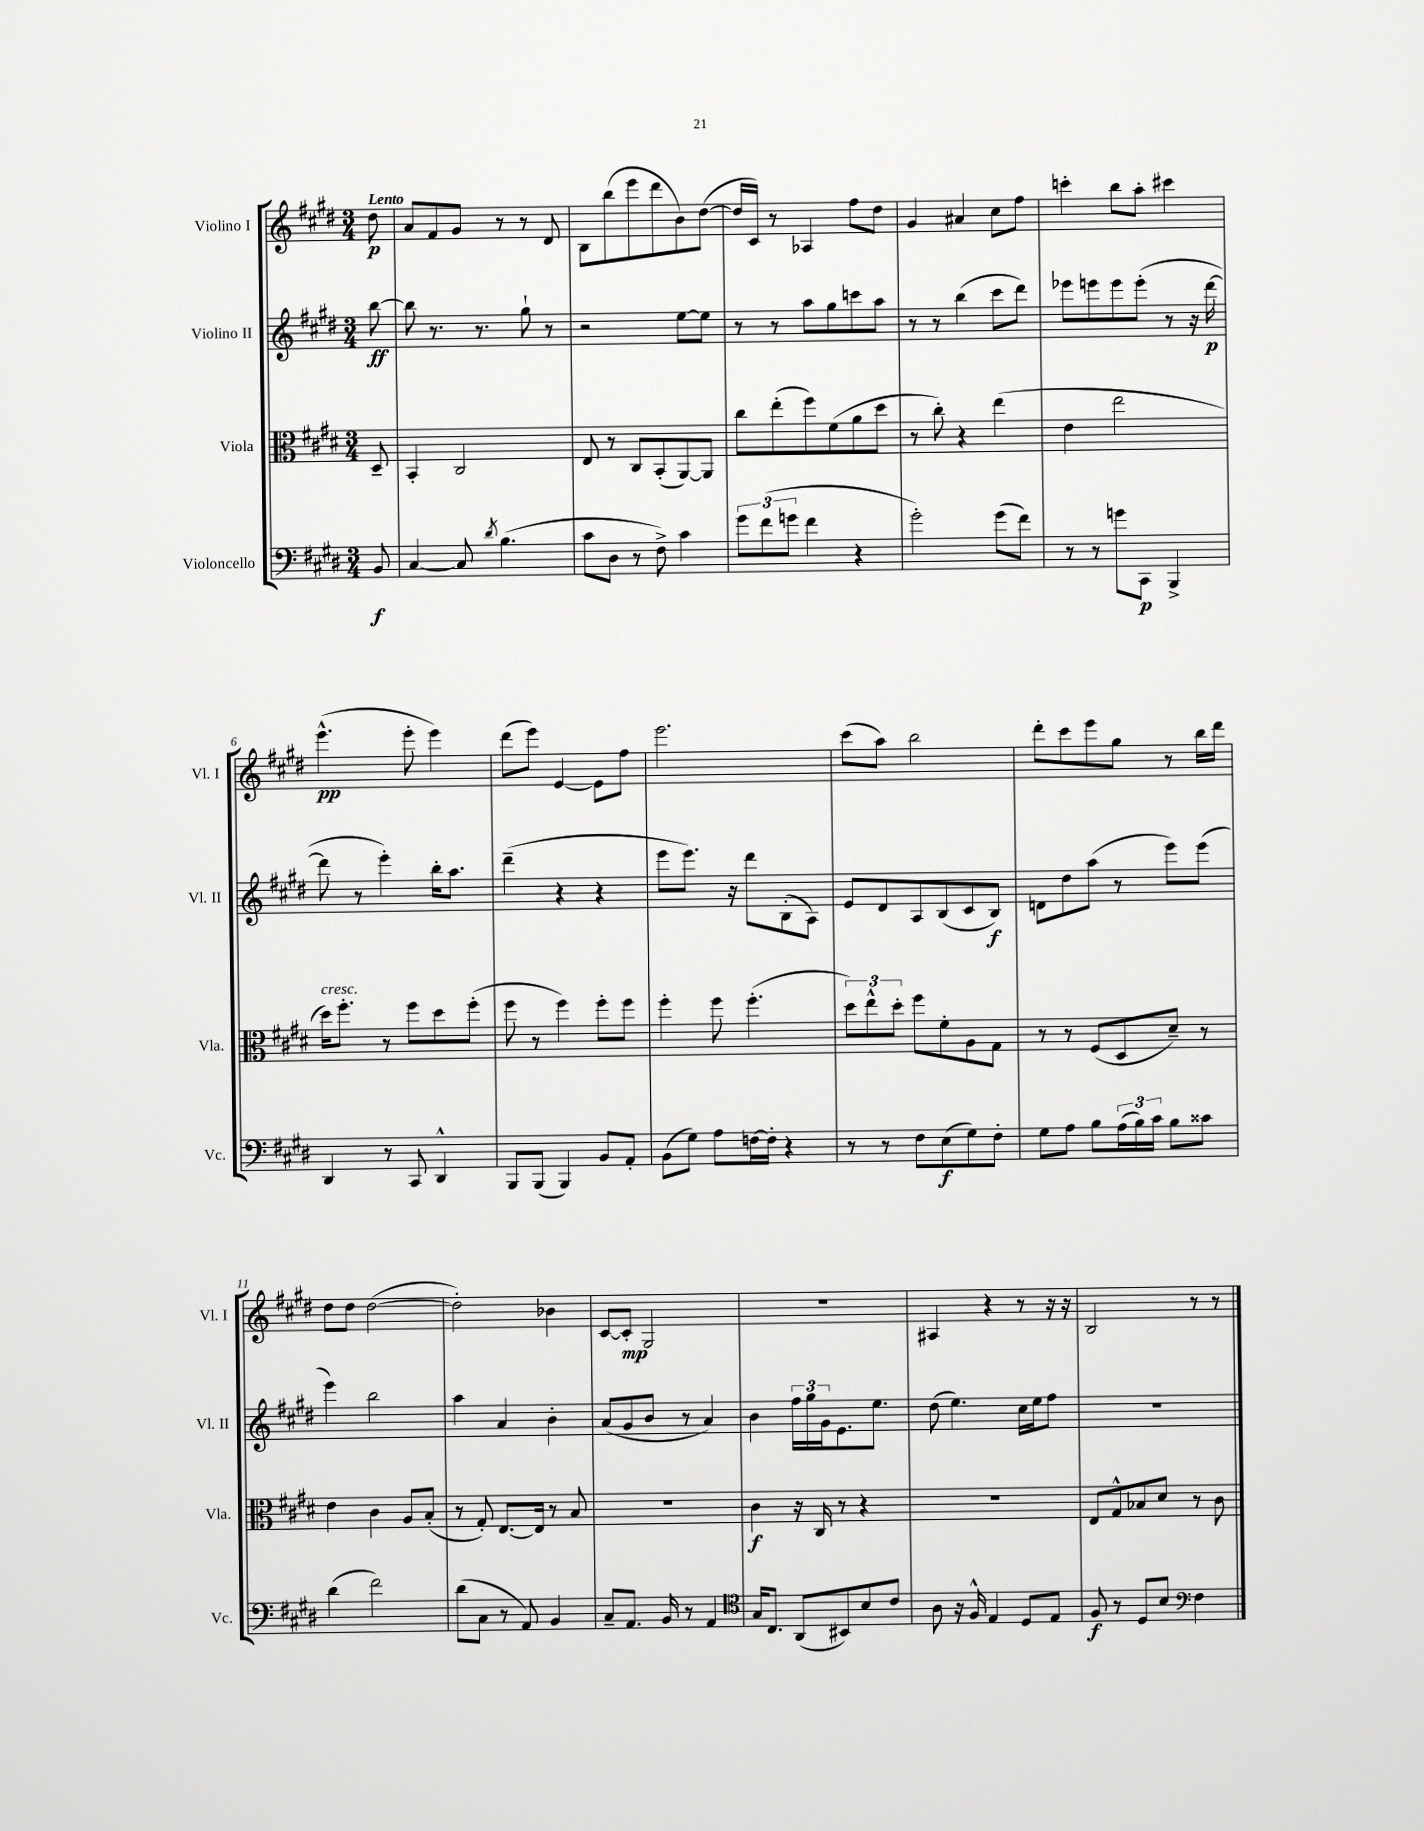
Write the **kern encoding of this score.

**kern	**dynam	**kern	**dynam	**kern	**dynam	**kern	**dynam
*part4	*part4	*part3	*part3	*part2	*part2	*part1	*part1
*staff4	*staff4	*staff3	*staff3	*staff2	*staff2	*staff1	*staff1
*I"Violoncello	*	*I"Viola	*	*I"Violino II	*	*I"Violino I	*
*I'Vc.	*	*I'Vla.	*	*I'Vl. II	*	*I'Vl. I	*
*clefF4	*	*clefC3	*	*clefG2	*	*clefG2	*
*k[f#c#g#d#]	*	*k[f#c#g#d#]	*	*k[f#c#g#d#]	*	*k[f#c#g#d#]	*
*M3/4	*	*M3/4	*	*M3/4	*	*M3/4	*
=	=	=	=	=	=	=	=
!	!	!	!	!	!	!LO:TX:a:B:t=Lento	!
8BB/	f	8D#~/	.	[8bb\	ff	8dd#\	p
=1	=1	=1	=1	=1	=1	=1	=1
[4C#/	.	4BB'/	.	8bb\]	.	8a/L	.
.	.	.	.	8.r	.	8f#/	.
8C#/]	.	2C#/	.	.	.	8g#/J	.
.	.	.	.	8.r	.	.	.
8qd#/	.	.	.	.	.	.	.
(4.B\	.	.	.	.	.	8r	.
.	.	.	.	8gg#`\	.	8r	.
.	.	.	.	8r	.	8d#/	.
=2	=2	=2	=2	=2	=2	=2	=2
8c#\L	.	8E/	.	2r	.	8B\L	.
8D#\J	.	8r	.	.	.	(8bb\	.
8r	.	8C#/L	.	.	.	8eee\	.
8F#^\)	.	(8BB'/	.	.	.	8ddd#\	.
4c#\	.	[8AA/)	.	[8ee\L	.	8b\)	.
.	.	8AA/J]	.	8ee\J]	.	([8dd#\J	.
=3	=3	=3	=3	=3	=3	=3	=3
12g#\L	.	8cc#\L	.	8r	.	16dd#/LL]	.
.	.	.	.	.	.	16c#/JJ)	.
(12f#\	.	.	.	.	.	.	.
.	.	(8ee'\	.	8r	.	8r	.
12gn\J	.	.	.	.	.	.	.
4f#\	.	8ff#\)	.	8aa\L	.	4A-X/	.
.	.	(8f#\	.	8gg#\	.	.	.
4r	.	8a\	.	8cccn\	.	8ff#\L	.
.	.	8dd#\J	.	8aa\J	.	8dd#\J	.
=4	=4	=4	=4	=4	=4	=4	=4
2g#'\)	.	8r	.	8r	.	4g#/	.
.	.	8cc#'\)	.	8r	.	.	.
.	.	4r	.	(4bb\	.	4a#X/	.
(8g#\L	.	(4ee\	.	8ccc#\L	.	8cc#\L	.
8f#\J)	.	.	.	8ddd#\J)	.	8ff#\J	.
=5	=5	=5	=5	=5	=5	=5	=5
8r	.	4e\	.	8eee-X\L	.	4cccn'\	.
8r	.	.	.	8eeen\	.	.	.
8gn\L	.	2ee\	.	8eee\	.	8bb\L	.
8CC#\J	p	.	.	(8eee'\J	.	8aa'\J	.
4BBB^/	.	.	.	8r	.	4ccc#X\	.
.	.	.	.	16r	.	.	.
.	.	.	.	[16ddd#\	p	.	.
!!LO:LB:g=z
=6	=6	=6	=6	=6	=6	=6	=6
!	!	!LO:TX:a:i:t=cresc.	!	!	!	!	!
4DD#/	.	16dd#\KL)	.	8ddd#\]	.	(4.eee^^\	pp
.	.	8.ff#'\J	.	.	.	.	.
.	.	.	.	8r	.	.	.
8r	.	8r	.	4eee'\)	.	.	.
8CC#/	.	8ff#\L	.	.	.	8eee'\	.
4DD#^^/	.	8dd#\	.	16bb'\KL	.	4eee\)	.
.	.	.	.	8.aa\J	.	.	.
.	.	(8ff#'\J	.	.	.	.	.
=7	=7	=7	=7	=7	=7	=7	=7
8BBB/L	.	8ff#\	.	(4ddd#~\	.	(8ddd#\L	.
(8BBB/J	.	8r	.	.	.	8eee\J)	.
4BBB/)	.	4ff#\)	.	4r	.	[4e/	.
8BB/L	.	8ff#'\L	.	4r	.	8e\L]	.
8AA'/J	.	8ff#\J	.	.	.	8ff#\J	.
=8	=8	=8	=8	=8	=8	=8	=8
(8BB\L	.	4ff#'\	.	8eee\L	.	2.eee\	.
8G#\J)	.	.	.	8.eee\J)	.	.	.
8A\L	.	8ff#\	.	.	.	.	.
.	.	.	.	16r	.	.	.
[16Fn\L	.	(4.ff#'\	.	8ddd#\L	.	.	.
16F'\JJ]	.	.	.	.	.	.	.
4r	.	.	.	(8B'\	.	.	.
.	.	.	.	8A\J)	.	.	.
=9	=9	=9	=9	=9	=9	=9	=9
8r	.	12dd#\L)	.	8e/L	.	(8ccc#\L	.
.	.	12ee^^\	.	.	.	.	.
8r	.	.	.	8d#/	.	8aa\J)	.
.	.	12dd#'\J	.	.	.	.	.
8F#\L	.	8ff#\L	.	8A/	.	2bb\	.
(8E\	f	8f#'\	.	(8B/	.	.	.
8G#\)	.	8A\	.	8c#/	.	.	.
8F#'\J	.	8G#\J	.	8B/J)	f	.	.
=10	=10	=10	=10	=10	=10	=10	=10
8G#\L	.	8r	.	8dn\L	.	8ddd#'\L	.
8A\J	.	8r	.	8dd#\	.	8ccc#\	.
8B\L	.	(8F#/L	.	(8aa\J	.	8eee\	.
(24A\L	.	8D#/	.	8r	.	8gg#\J	.
24B\)	.	.	.	.	.	.	.
24c#\JJ	.	.	.	.	.	.	.
8B\L	.	8d#~/J)	.	8eee\L)	.	8r	.
8c##X\J	.	8r	.	(8eee\J	.	16bb\LL	.
.	.	.	.	.	.	16ddd#\JJ	.
!!LO:LB:g=z
=11	=11	=11	=11	=11	=11	=11	=11
(4d#\	.	4e\	.	4eee\)	.	8dd#\L	.
.	.	.	.	.	.	8dd#\J	.
2f#\)	.	4c#\	.	2bb\	.	([2dd#\	.
.	.	8A/L	.	.	.	.	.
.	.	(8B'/J	.	.	.	.	.
=12	=12	=12	=12	=12	=12	=12	=12
(8d#\L	.	8r	.	4aa\	.	2dd#'\])	.
8C#\J	.	8G#'/)	.	.	.	.	.
8r	.	[8.E/L	.	4a/	.	.	.
8AA/)	.	.	.	.	.	.	.
.	.	16E/Jk]	.	.	.	.	.
4BB/	.	8r	.	4b'\	.	4b-X\	.
.	.	8B/	.	.	.	.	.
=13	=13	=13	=13	=13	=13	=13	=13
8C#~/L	.	2.r	.	(8a/L	.	[8c#/L	.
8.AA/J	.	.	.	8g#/	.	8c#'/J]	mp
.	.	.	.	8b/J	.	2G#/	.
16BB/	.	.	.	.	.	.	.
8r	.	.	.	8r	.	.	.
4AA/	.	.	.	4a/)	.	.	.
=14	=14	=14	=14	=14	=14	=14	=14
*clefC4	*	*	*	*	*	*	*
16G#/KL	.	4c#\	f	4b\	.	2.r	.
8.C#/J	.	.	.	.	.	.	.
(8AA/L	.	16r	.	24ff#\LL	.	.	.
.	.	.	.	24gg#\	.	.	.
.	.	16C#/	.	.	.	.	.
.	.	.	.	24g#\J	.	.	.
8BB#X/)	.	8r	.	8.e\	.	.	.
8B/	.	4r	.	.	.	.	.
.	.	.	.	8.ee\J	.	.	.
8c#/J	.	.	.	.	.	.	.
=15	=15	=15	=15	=15	=15	=15	=15
8A\	.	2.r	.	(8dd#\	.	4A#X/	.
16r	.	.	.	4.ee\)	.	.	.
16F#^^/	.	.	.	.	.	.	.
4E/	.	.	.	.	.	4r	.
8D#/L	.	.	.	16cc#\LL	.	8r	.
.	.	.	.	16ee\J	.	.	.
8E/J	.	.	.	8ff#\J	.	16r	.
.	.	.	.	.	.	16r	.
=16	=16	=16	=16	=16	=16	=16	=16
8F#/	f	8E/L	.	2.r	.	2B/	.
8r	.	8G#^^/	.	.	.	.	.
8D#/L	.	8B-X/	.	.	.	.	.
8B/J	.	8d#/J	.	.	.	.	.
*clefF4	*	*	*	*	*	*	*
4F#\	.	8r	.	.	.	8r	.
.	.	8c#\	.	.	.	8r	.
==	==	==	==	==	==	==	==
*-	*-	*-	*-	*-	*-	*-	*-
